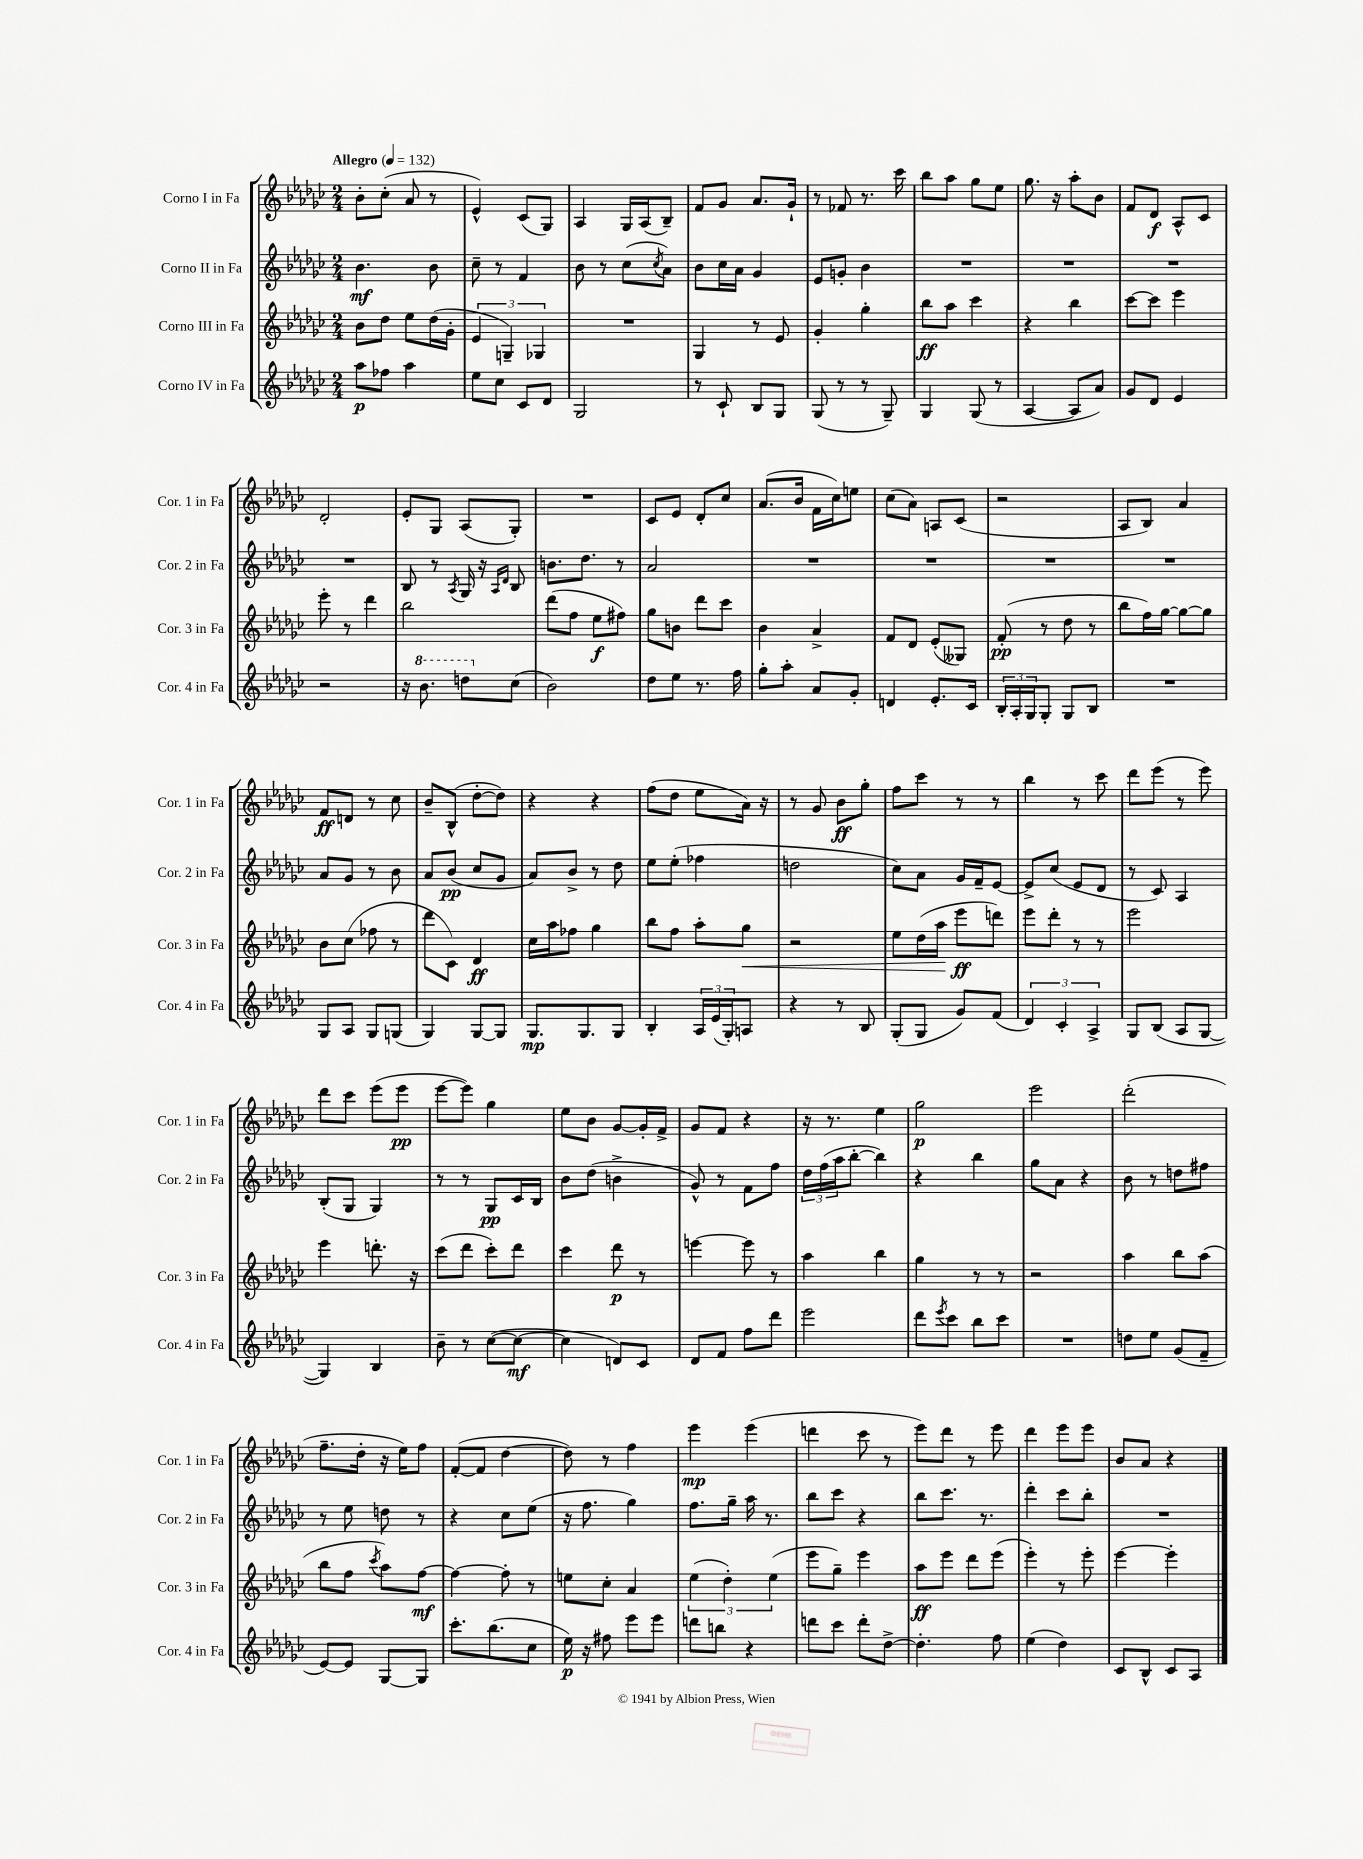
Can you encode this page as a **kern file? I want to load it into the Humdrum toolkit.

**kern	**dynam	**kern	**dynam	**kern	**dynam	**kern	**dynam
*part4	*part4	*part3	*part3	*part2	*part2	*part1	*part1
*staff4	*staff4	*staff3	*staff3	*staff2	*staff2	*staff1	*staff1
*I"Corno IV in Fa	*	*I"Corno III in Fa	*	*I"Corno II in Fa	*	*I"Corno I in Fa	*
*I'Cor. 4 in Fa	*	*I'Cor. 3 in Fa	*	*I'Cor. 2 in Fa	*	*I'Cor. 1 in Fa	*
*clefG2	*	*clefG2	*	*clefG2	*	*clefG2	*
*k[b-e-a-d-g-c-]	*	*k[b-e-a-d-g-c-]	*	*k[b-e-a-d-g-c-]	*	*k[b-e-a-d-g-c-]	*
*M2/4	*	*M2/4	*	*M2/4	*	*M2/4	*
*MM132	*	*MM132	*	*MM132	*	*MM132	*
=1	=1	=1	=1	=1	=1	=1	=1
!	!	!	!	!	!	!LO:TX:a:B:t=Allegro	!
8aa-\L	p	8b-\L	.	4.b-\	mf	8b-'\L	.
8ff-X\J	.	8dd-\J	.	.	.	(8cc-'\J	.
4aa-\	.	8ee-\L	.	.	.	8a-/	.
.	.	(16dd-\L	.	8b-\	.	8r	.
.	.	16g-'\JJ	.	.	.	.	.
=2	=2	=2	=2	=2	=2	=2	=2
8ee-\L	.	6e-/	.	8cc-~\	.	4e-^^/)	.
8cc-\J	.	.	.	8r	.	.	.
.	.	6Gn~/)	.	.	.	.	.
8c-/L	.	.	.	4f/	.	(8c-/L	.
.	.	6G-X/	.	.	.	.	.
8d-/J	.	.	.	.	.	8G-/J)	.
=3	=3	=3	=3	=3	=3	=3	=3
2G-/	.	2r	.	8b-\	.	4A-/	.
.	.	.	.	8r	.	.	.
.	.	.	.	(8cc-\L	.	16G-/LL	.
.	.	.	.	.	.	(16A-/J	.
.	.	.	.	8qcc-/	.	.	.
.	.	.	.	8a-\J)	.	8B-~/J)	.
=4	=4	=4	=4	=4	=4	=4	=4
8r	.	4G-/	.	8b-\L	.	8f/L	.
8c-`/	.	.	.	16cc-\L	.	8g-/J	.
.	.	.	.	16a-\JJ	.	.	.
8B-/L	.	8r	.	4g-/	.	8.a-/L	.
8G-/J	.	8e-/	.	.	.	.	.
.	.	.	.	.	.	16g-`/Jk	.
=5	=5	=5	=5	=5	=5	=5	=5
(8G-/	.	4g-'/	.	8e-/L	.	8r	.
8r	.	.	.	8gn'/J	.	8f-X/	.
8r	.	4gg-'\	.	4b-\	.	8.r	.
8G-~/)	.	.	.	.	.	.	.
.	.	.	.	.	.	16ccc-\	.
=6	=6	=6	=6	=6	=6	=6	=6
4G-/	.	8bb-\L	ff	2r	.	8bb-\L	.
.	.	8aa-\J	.	.	.	8aa-\J	.
(8G-/	.	4ccc-\	.	.	.	8gg-\L	.
8r	.	.	.	.	.	8ee-\J	.
=7	=7	=7	=7	=7	=7	=7	=7
[4A-/	.	4r	.	2r	.	8.gg-\	.
.	.	.	.	.	.	16r	.
8A-/L]	.	4bb-\	.	.	.	8aa-'\L	.
8a-/J)	.	.	.	.	.	8b-\J	.
=8	=8	=8	=8	=8	=8	=8	=8
8g-/L	.	[8ccc-\L	.	2r	.	8f/L	.
8d-/J	.	8ccc-\J]	.	.	.	8d-/J	f
4e-/	.	4eee-\	.	.	.	8A-^^/L	.
.	.	.	.	.	.	8c-/J	.
!!LO:LB:g=z
=9	=9	=9	=9	=9	=9	=9	=9
2r	.	8eee-'\	.	2r	.	2d-'/	.
.	.	8r	.	.	.	.	.
.	.	4ddd-\	.	.	.	.	.
=10	=10	=10	=10	=10	=10	=10	=10
16r	.	2bb-\	.	8B-/	.	8e-'/L	.
*8va	*	*	*	*	*	*	*
8.bb-\	.	.	.	.	.	.	.
.	.	.	.	8r	.	8G-/J	.
.	.	.	.	8qA-/	.	.	.
8dddn\L	.	.	.	16G-/	.	(8A-/L	.
.	.	.	.	16r	.	.	.
.	.	.	.	16qqA-/LL	.	.	.
.	.	.	.	16qqd-/JJ	.	.	.
*X8va	*	*	*	*	*	*	*
(8cc-\J	.	.	.	8B-/	.	8G-'/J)	.
=11	=11	=11	=11	=11	=11	=11	=11
2b-\)	.	(8ddd-\L	.	8.bn\L	.	2r	.
.	.	8ff\J	.	.	.	.	.
.	.	.	.	8.dd-\J	.	.	.
.	.	8ee-\L	f	.	.	.	.
.	.	8ff#X\J)	.	8r	.	.	.
=12	=12	=12	=12	=12	=12	=12	=12
8dd-\L	.	8gg-\L	.	2a-/	.	8c-/L	.
8ee-\J	.	8bn\J	.	.	.	8e-/J	.
8.r	.	8ddd-\L	.	.	.	8d-'/L	.
.	.	8ccc-\J	.	.	.	8cc-/J	.
16ff\	.	.	.	.	.	.	.
=13	=13	=13	=13	=13	=13	=13	=13
8gg-'\L	.	4b-\	.	2r	.	(8.a-/L	.
8aa-'\J	.	.	.	.	.	.	.
.	.	.	.	.	.	16b-/Jk	.
8a-/L	.	4a-^/	.	.	.	16f\LL	.
.	.	.	.	.	.	16cc-\J)	.
8g-'/J	.	.	.	.	.	8een\J	.
=14	=14	=14	=14	=14	=14	=14	=14
4dn/	.	8f/L	.	2r	.	(8cc-\L	.
.	.	8d-/J	.	.	.	8a-\J)	.
8.e-'/L	.	(8e-'/L	.	.	.	8An/L	.
.	.	8G--X/J)	.	.	.	(8c-/J	.
16c-/Jk	.	.	.	.	.	.	.
=15	=15	=15	=15	=15	=15	=15	=15
24B-'/LL	.	(8f'/	pp	2r	.	2r	.
24A-'/	.	.	.	.	.	.	.
24G-/J	.	.	.	.	.	.	.
8G-'/J	.	8r	.	.	.	.	.
8G-/L	.	8dd-\	.	.	.	.	.
8B-/J	.	8r	.	.	.	.	.
=16	=16	=16	=16	=16	=16	=16	=16
2r	.	8bb-\L	.	2r	.	8A-/L	.
.	.	16ff\L)	.	.	.	8B-/J)	.
.	.	[16gg-\JJ	.	.	.	.	.
.	.	8gg-\L_	.	.	.	4a-/	.
.	.	8gg-\J]	.	.	.	.	.
!!LO:LB:g=z
=17	=17	=17	=17	=17	=17	=17	=17
8G-/L	.	8b-\L	.	8a-/L	.	8f/L	ff
8A-/J	.	(8cc-\J	.	8g-/J	.	8dn/J	.
8G-/L	.	8ff-X\	.	8r	.	8r	.
(8Gn/J	.	8r	.	8b-\	.	8cc-\	.
=18	=18	=18	=18	=18	=18	=18	=18
4G-/)	.	8ddd-\L	.	8a-/L	.	8b-~/L	.
.	.	8c-\J)	.	(8b-/J	pp	(8B-^^/J	.
[8G-/L	.	4d-/	ff	8cc-/L	.	[8dd-'\L	.
8G-/J]	.	.	.	8g-/J	.	8dd-\J])	.
=19	=19	=19	=19	=19	=19	=19	=19
8.G-/L	mp	16cc-\LL	.	8a-/L)	.	4r	.
.	.	16aa-\J	.	.	.	.	.
.	.	8ff-X\J	.	8b-^/J	.	.	.
8.G-/	.	.	.	.	.	.	.
.	.	4gg-\	.	8r	.	4r	.
8G-/J	.	.	.	8dd-\	.	.	.
=20	=20	=20	=20	=20	=20	=20	=20
4B-'/	.	8bb-\L	.	8ee-\L	.	(8ff\L	.
.	.	8ff\J	.	(8ee-'\J	.	8dd-\J	.
24A-/LL	.	8aa-'\L	.	4ff-X\	.	8ee-\L	.
(24e-/	.	.	.	.	.	.	.
24G-'/J)	.	.	.	.	.	.	.
!	!	!	!LO:HP:b	!	!	!	!
8An/J	.	8gg-\J	<	.	.	16a-\Jk)	.
.	.	.	.	.	.	16r	.
=21	=21	=21	=21	=21	=21	=21	=21
4r	.	2r	.	2ddn\	.	8r	.
.	.	.	.	.	.	8g-/	.
8r	.	.	.	.	.	8b-\L	ff
8B-/	.	.	.	.	.	8gg-'\J	.
=22	=22	=22	=22	=22	=22	=22	=22
(8G-'/L	.	8ee-\L	.	8cc-\L)	.	8ff\L	.
8G-/J	.	(16dd-\L	.	8a-\J	.	8ccc-\J	.
.	.	16aa-\JJ	.	.	.	.	.
8g-/L)	.	8eee-\L	[ ff	16g-/LL	.	8r	.
.	.	.	.	16f~/J	.	.	.
(8f/J	.	8dddn\J)	.	[8e-/J	.	8r	.
=23	=23	=23	=23	=23	=23	=23	=23
6d-/)	.	8eee-\L	.	8e-^/L]	.	4bb-\	.
.	.	8ddd-'\J	.	(8cc-/J	.	.	.
6c-'/	.	.	.	.	.	.	.
.	.	8r	.	8e-/L	.	8r	.
6A-^/	.	.	.	.	.	.	.
.	.	8r	.	8d-/J	.	8ccc-\	.
=24	=24	=24	=24	=24	=24	=24	=24
8G-/L	.	2eee-\	.	8r	.	8ddd-\L	.
(8B-/J	.	.	.	8c-/)	.	(8eee-\J	.
8A-/L	.	.	.	4A-/	.	8r	.
[8G-/J	.	.	.	.	.	8eee-\)	.
!!LO:LB:g=z
=25	=25	=25	=25	=25	=25	=25	=25
4G-/])	.	4eee-\	.	(8B-'/L	.	8ddd-\L	.
.	.	.	.	8G-/J	.	8ccc-\J	.
4B-/	.	8.dddn'\	.	4G-/)	.	(8eee-\L	.
.	.	.	.	.	.	8eee-\J	pp
.	.	16r	.	.	.	.	.
=26	=26	=26	=26	=26	=26	=26	=26
8b-~\	.	(8ccc-\L	.	8r	.	[8eee-\L	.
8r	.	8ddd-\J	.	8r	.	8eee-\J])	.
([8cc-\L	.	8ccc-'\L)	.	8G-/L	pp	4gg-\	.
8cc-\J_	mf	8ddd-\J	.	16c-/L	.	.	.
.	.	.	.	16B-/JJ	.	.	.
=27	=27	=27	=27	=27	=27	=27	=27
4cc-\]	.	4ccc-\	.	8b-\L	.	8ee-\L	.
.	.	.	.	(8dd-\J	.	8b-\J	.
8dn/L)	.	8ddd-\	p	4bn^\	.	[8g-/L	.
8c-/J	.	8r	.	.	.	16g-'/L]	.
.	.	.	.	.	.	16f^/JJ	.
=28	=28	=28	=28	=28	=28	=28	=28
8d-/L	.	[4eeen\	.	8g-^^/)	.	8g-/L	.
8f/J	.	.	.	8r	.	8f/J	.
8ff\L	.	8eee\]	.	8f\L	.	4r	.
8ddd-\J	.	8r	.	8ff\J	.	.	.
=29	=29	=29	=29	=29	=29	=29	=29
2eee-\	.	4aa-\	.	24dd-\LL	.	16r	.
.	.	.	.	(24ff\	.	.	.
.	.	.	.	.	.	8.r	.
.	.	.	.	24aa-\J	.	.	.
.	.	.	.	[8bb-'\J	.	.	.
.	.	4bb-\	.	4bb-\])	.	4ee-\	.
=30	=30	=30	=30	=30	=30	=30	=30
8ddd-\L	.	4gg-\	.	4r	.	2gg-\	p
8qeee-/	.	.	.	.	.	.	.
8ccc-\J	.	.	.	.	.	.	.
8bb-\L	.	8r	.	4bb-\	.	.	.
8ccc-\J	.	8r	.	.	.	.	.
=31	=31	=31	=31	=31	=31	=31	=31
2r	.	2r	.	8gg-\L	.	2eee-\	.
.	.	.	.	8a-\J	.	.	.
.	.	.	.	4r	.	.	.
=32	=32	=32	=32	=32	=32	=32	=32
8ddn\L	.	4aa-\	.	8b-\	.	(2ddd-'\	.
8ee-\J	.	.	.	8r	.	.	.
(8g-/L	.	8bb-\L	.	8ddn\L	.	.	.
8f~/J	.	(8aa-\J	.	8ff#X\J	.	.	.
!!LO:LB:g=z
=33	=33	=33	=33	=33	=33	=33	=33
[8e-/L)	.	8bb-\L	.	8r	.	8.ff~\L	.
8e-/J]	.	8ff\J	.	8ee-\	.	.	.
.	.	.	.	.	.	16dd-'\Jk	.
.	.	8qccc-/	.	.	.	.	.
[8G-/L	.	8aa-\L)	.	8ddn\	.	16r	.
.	.	.	.	.	.	16ee-\KL)	.
8G-/J]	.	[8ff\J	mf	8r	.	8ff\J	.
=34	=34	=34	=34	=34	=34	=34	=34
8.ccc-'\L	.	4ff\_	.	4r	.	([8f'/L	.
.	.	.	.	.	.	8f/J]	.
(8.bb-\	.	.	.	.	.	.	.
.	.	8ff'\]	.	8cc-\L	.	[4dd-\	.
8cc-\J	.	8r	.	(8ee-\J	.	.	.
=35	=35	=35	=35	=35	=35	=35	=35
16ee-\)	p	8een\L	.	16r	.	8dd-\])	.
16r	.	.	.	8.ff\	.	.	.
8ff#X\	.	8cc-'\J	.	.	.	8r	.
8eee-\L	.	4a-/	.	4gg-\)	.	4ff\	.
8eee-\J	.	.	.	.	.	.	.
=36	=36	=36	=36	=36	=36	=36	=36
8dddn\L	.	(6ee-\	.	8.ff\L	.	4eee-\	mp
8bbn\J	.	.	.	.	.	.	.
.	.	6dd-'\)	.	.	.	.	.
.	.	.	.	16gg-~\Jk	.	.	.
4r	.	.	.	16aa-\	.	(4eee-\	.
.	.	.	.	8.r	.	.	.
.	.	(6ee-\	.	.	.	.	.
=37	=37	=37	=37	=37	=37	=37	=37
8dddn\L	.	8eee-\L	.	8bb-\L	.	4dddn\	.
8ccc-\J	.	8gg-~\J)	.	8ccc-\J	.	.	.
8ddd'\L	.	4eee-\	.	4r	.	8ccc-\	.
[8dd-^\J	.	.	.	.	.	8r	.
=38	=38	=38	=38	=38	=38	=38	=38
4.dd-'\]	.	8aa-\L	ff	8bb-\L	.	8eee-\L)	.
.	.	8eee-\J	.	8.ccc-\J	.	8ddd-\J	.
.	.	8ddd-\L	.	.	.	8r	.
.	.	.	.	8.r	.	.	.
8ff\	.	(8eee-\J	.	.	.	8eee-\	.
=39	=39	=39	=39	=39	=39	=39	=39
(4ee-\	.	4eee-'\)	.	4ddd-'\	.	4ddd-\	.
4dd-\)	.	8r	.	8ccc-\L	.	8eee-\L	.
.	.	8eee-'\	.	8bb-'\J	.	8eee-\J	.
=40	=40	=40	=40	=40	=40	=40	=40
8c-/L	.	[4eee-\	.	2r	.	8b-/L	.
8B-^^/J	.	.	.	.	.	8a-/J	.
8c-/L	.	4eee-'\]	.	.	.	4r	.
8A-/J	.	.	.	.	.	.	.
==	==	==	==	==	==	==	==
*-	*-	*-	*-	*-	*-	*-	*-
